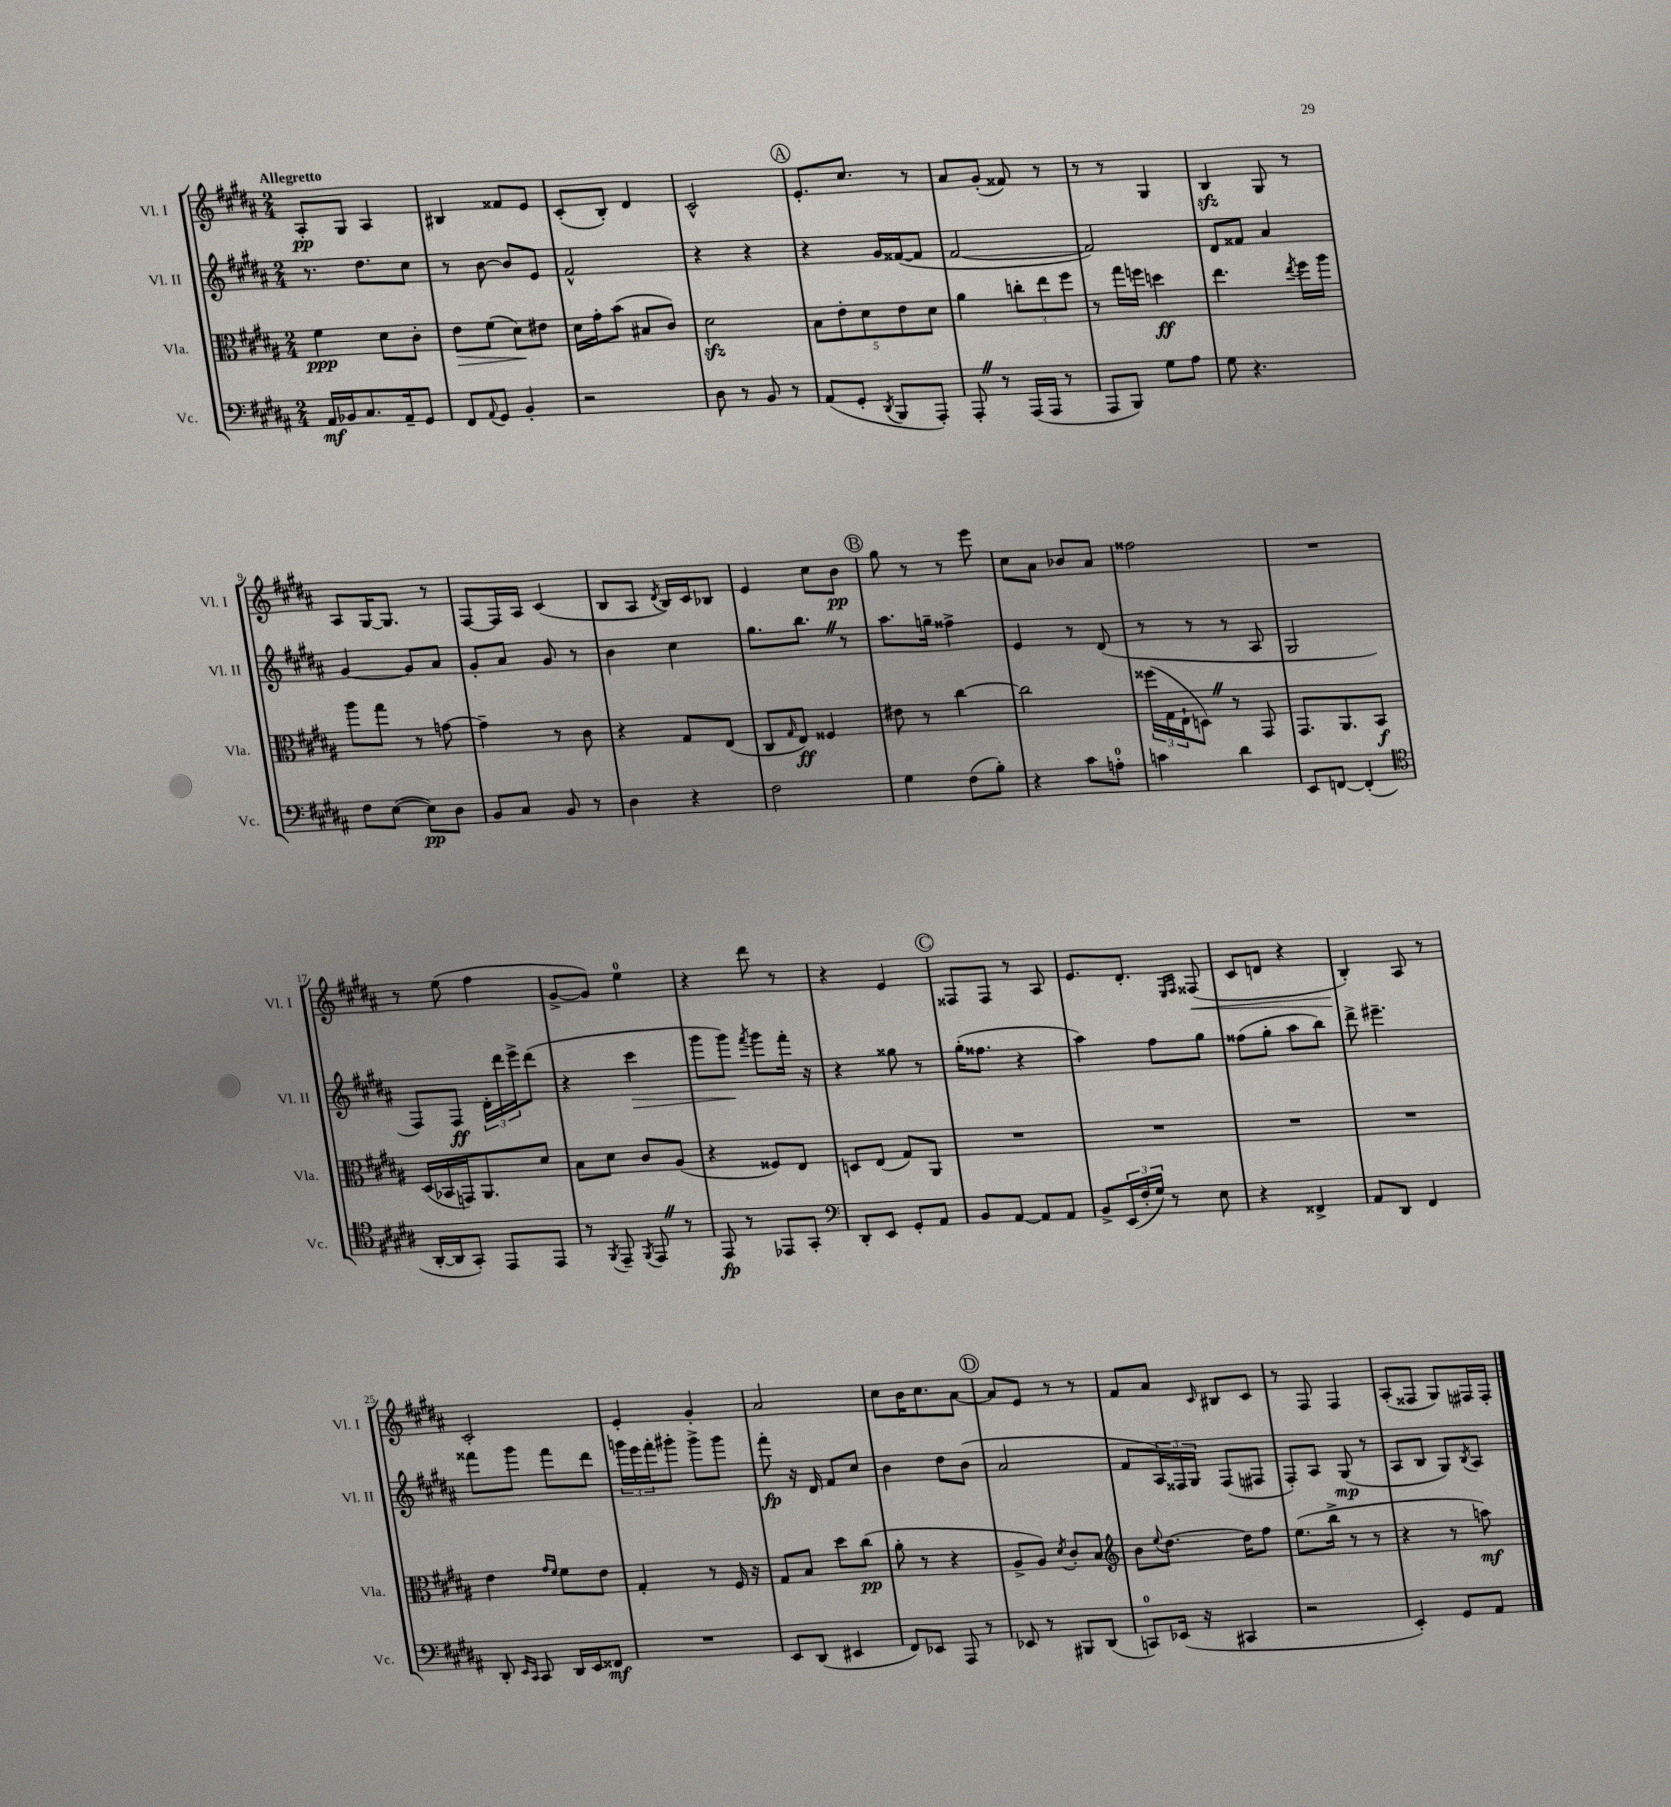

**kern	**kern	**kern	**kern
*staff4	*staff3	*staff2	*staff1
*clefF4	*clefC3	*clefG2	*clefG2
*k[f#c#g#d#a#]	*k[f#c#g#d#a#]	*k[f#c#g#d#a#]	*k[f#c#g#d#a#]
*M2/4	*M2/4	*M2/4	*M2/4
16AA#	4f#	8.r	8A#'
16BB-	.	.	.
8.C#	.	.	8G#
.	.	8.dd#	.
.	8d#	.	4A#
16AA#~	.	.	.
8GG#	8c#'	8cc#	.
=	=	=	=
8FF#	8e	8r	4B#
8qqAA#	.	.	.
8GG#	(8f#	[8b	.
4BB'	8d#)	8b]	8f##
.	8e#	8e	8e
=	=	=	=
2r	16d#	2f#^^	(8c#'
.	16g#'	.	.
.	(8b	.	8B')
.	8B#	.	4d#
.	8c#)	.	.
=	=	=	=
8D#	2d#	4r	2c#^^
8r	.	.	.
8BB	.	4r	.
8r	.	.	.
=	=	=	=
(8AA#	10B	4r	8.e'
.	10e'	.	.
8GG#'	.	.	.
.	.	.	8.cc#
.	10d#	.	.
8qDD#	.	.	.
8BBB	.	16g#	.
.	10e	.	.
.	.	([16f##	.
8AAA#')	.	8f##]	8r
.	10d#	.	.
=	=	=	=
8AAA#'	4a#	[2f#	8a#
8r	.	.	(8g#'
(16AAA#	12cc'	.	8f##)
16AAA#	.	.	.
.	12ee	.	.
8r	.	.	8r
.	12ff#	.	.
=	=	=	=
8AAA#	8r	2f#])	8r
8BBB)	16gg#	.	8r
.	16ff	.	.
8G#	4dd	.	4G#
8A#	.	.	.
=	=	=	=
8G#	4.ee	8d#	4B
4.r	.	8f##	.
.	.	4a#	8G#
.	8qee	.	.
.	16ff#	.	8r
.	16aa#	.	.
=	=	=	=
8F#	8aa#	[4g#	8A#
([8E	8gg#	.	[16G#
.	.	.	8.G#]
8E])	8r	8g#]	.
8D#	[8g	8a#	8r
=	=	=	=
8BB	4g~]	8g#'	[8F#
8C#	.	8a#	16F#]
.	.	.	16A#
8BB	8r	8g#	(4c#
8r	8c#	8r	.
=	=	=	=
4D#	4r	4b	8B
.	.	.	8A#
.	.	.	8qd#
4r	8G#	4cc#	16B)
.	.	.	16c#
.	(8E	.	8B-
=	=	=	=
2F#	8C#	8.gg#	4e
.	16qqG#	.	.
.	8E)	.	.
.	.	8.bb	.
.	4F##	.	8cc#
.	.	8r	8b
=	=	=	=
4G#	8e#	8.aa#	8gg#
.	8r	.	8r
.	.	16gg~	.
(8F#	[4cc#	4ff##^	8r
8B')	.	.	8eee
=	=	=	=
4r	2cc#]	4e	8cc#
.	.	.	8a#
8c#	.	8r	8b-
8A'	.	(8d#	8a#
=	=	=	=
4c	(24ff##	8r	2ff##
.	24G#	.	.
.	24E`	.	.
.	8D)	8r	.
4d#	8r	8r	.
.	8GG#	8A#	.
=	=	=	=
8EE	8.GG#	2G#	2r
[8FF	.	.	.
.	8.AA#	.	.
(4FF']	.	.	.
.	8BB	.	.
=	=	=	=
*clefC4	*	*	*
[16AA#'	(16D#	8F#)	8r
16AA#]	16BB-	.	.
8GG#')	16GG)	8F#	(8ee
.	8.AA#	.	.
8EE	.	24d#'	4ff#
.	.	24ddd#	.
.	.	24eee^	.
8EE	8d#	(8ddd#	.
=	=	=	=
8r	8B	4r	[8g#^
8qFF#	.	.	.
8EE~	8d#	.	8g#])
8qFF#	.	.	.
8EE	8c#	4ccc#	4ee
8r	(8A#	.	.
=	=	=	=
8EE	4r	8ggg#	4r
8r	.	8ggg#)	.
.	.	8qfff#	.
8EE-	8F##)	8ggg#	8ddd#
8GG#'	8E	16fff#'	8r
.	.	16r	.
=	=	=	=
*clefF4	*	*	*
8DD#'	8D	4r	4r
8EE	(8E	.	.
8GG#'	8G#)	8gg##	4e
8AA#	8AA#	8r	.
=	=	=	=
8BB	2r	(16gg#'	8F##
.	.	8.ff##	.
[8AA#	.	.	8F##
8AA#]	.	4r	8r
8AA#	.	.	8A#
=	=	=	=
8BB^	2r	4aa#)	8.e
(24EE	.	.	.
24F#'	.	.	.
.	.	.	8.d#'
24G#)	.	.	.
8r	.	8ff#	.
.	.	.	16qqE
.	.	.	16qqF#
8E	.	8gg#	(8F##
=	=	=	=
4r	2r	(8ff##	8c#
.	.	8gg#'	8d
4FF##^	.	8aa#	4r
.	.	8bb)	.
=	=	=	=
8AA#	2r	8ddd#^	4B')
8DD#	.	4.eee#~	.
4FF#	.	.	8A#
.	.	.	8r
=	=	=	=
8DD#'	4e	8fff##	2c#'
16qqEE	.	.	.
16qqCC#	.	.	.
8CC#	.	8ggg#	.
.	16qqg#	.	.
.	16qqf#	.	.
16DD#	8f#	8fff##	.
16EE	.	.	.
8FF##	8e	8ddd#	.
=	=	=	=
2r	4G#'	24ggg	4e'
.	.	24eee	.
.	.	24fff#'	.
.	.	8ggg#'	.
.	8r	8ggg#^	4g#'
.	16F#	8ggg#	.
.	16r	.	.
=	=	=	=
8EE	8G#	8fff#'	2a#
(8DD#	8B	16r	.
.	.	16d#	.
4EE#	8dd#	8f#	.
.	(8cc#	8cc#	.
=	=	=	=
8FF#)	8a#'	4b	8cc#
8EE-	8r	.	16b
.	.	.	8.cc#
8AAA#	4r	8dd#	.
8r	.	(8b	[8a#
=	=	=	=
8EE-	8A#^	2a#	8a#]
8r	8A#)	.	8e
.	8qd#	.	.
8BBB#	8c#'	.	8r
(8DD#	8B	.	8r
=	=	=	=
*	*clefG2	*	*
8CC)	8b	8f#	8f#
.	8qqee	.	.
(16EE-	[8.dd#	24A#)	8a#
.	.	24F##	.
16r	.	.	.
.	.	24G#	.
.	.	.	16qqc#
4CC#	.	(8F##	8B#
.	16dd#]	.	.
.	8ff#	8F#	8c#
=	=	=	=
2r	(8.ee	8F#')	8r
.	.	8A#	8F#
.	16bb^	.	.
.	8r	(8G#	4F#
.	8r	8r	.
=	=	=	=
4EE')	4r	8A#	(8A#'
.	.	8B	8F##
8GG#	8r	8G#)	8G#)
.	.	8qB	.
8AA#	8aa)	8A#	16F#
.	.	.	16F#'
==	==	==	==
*-	*-	*-	*-
